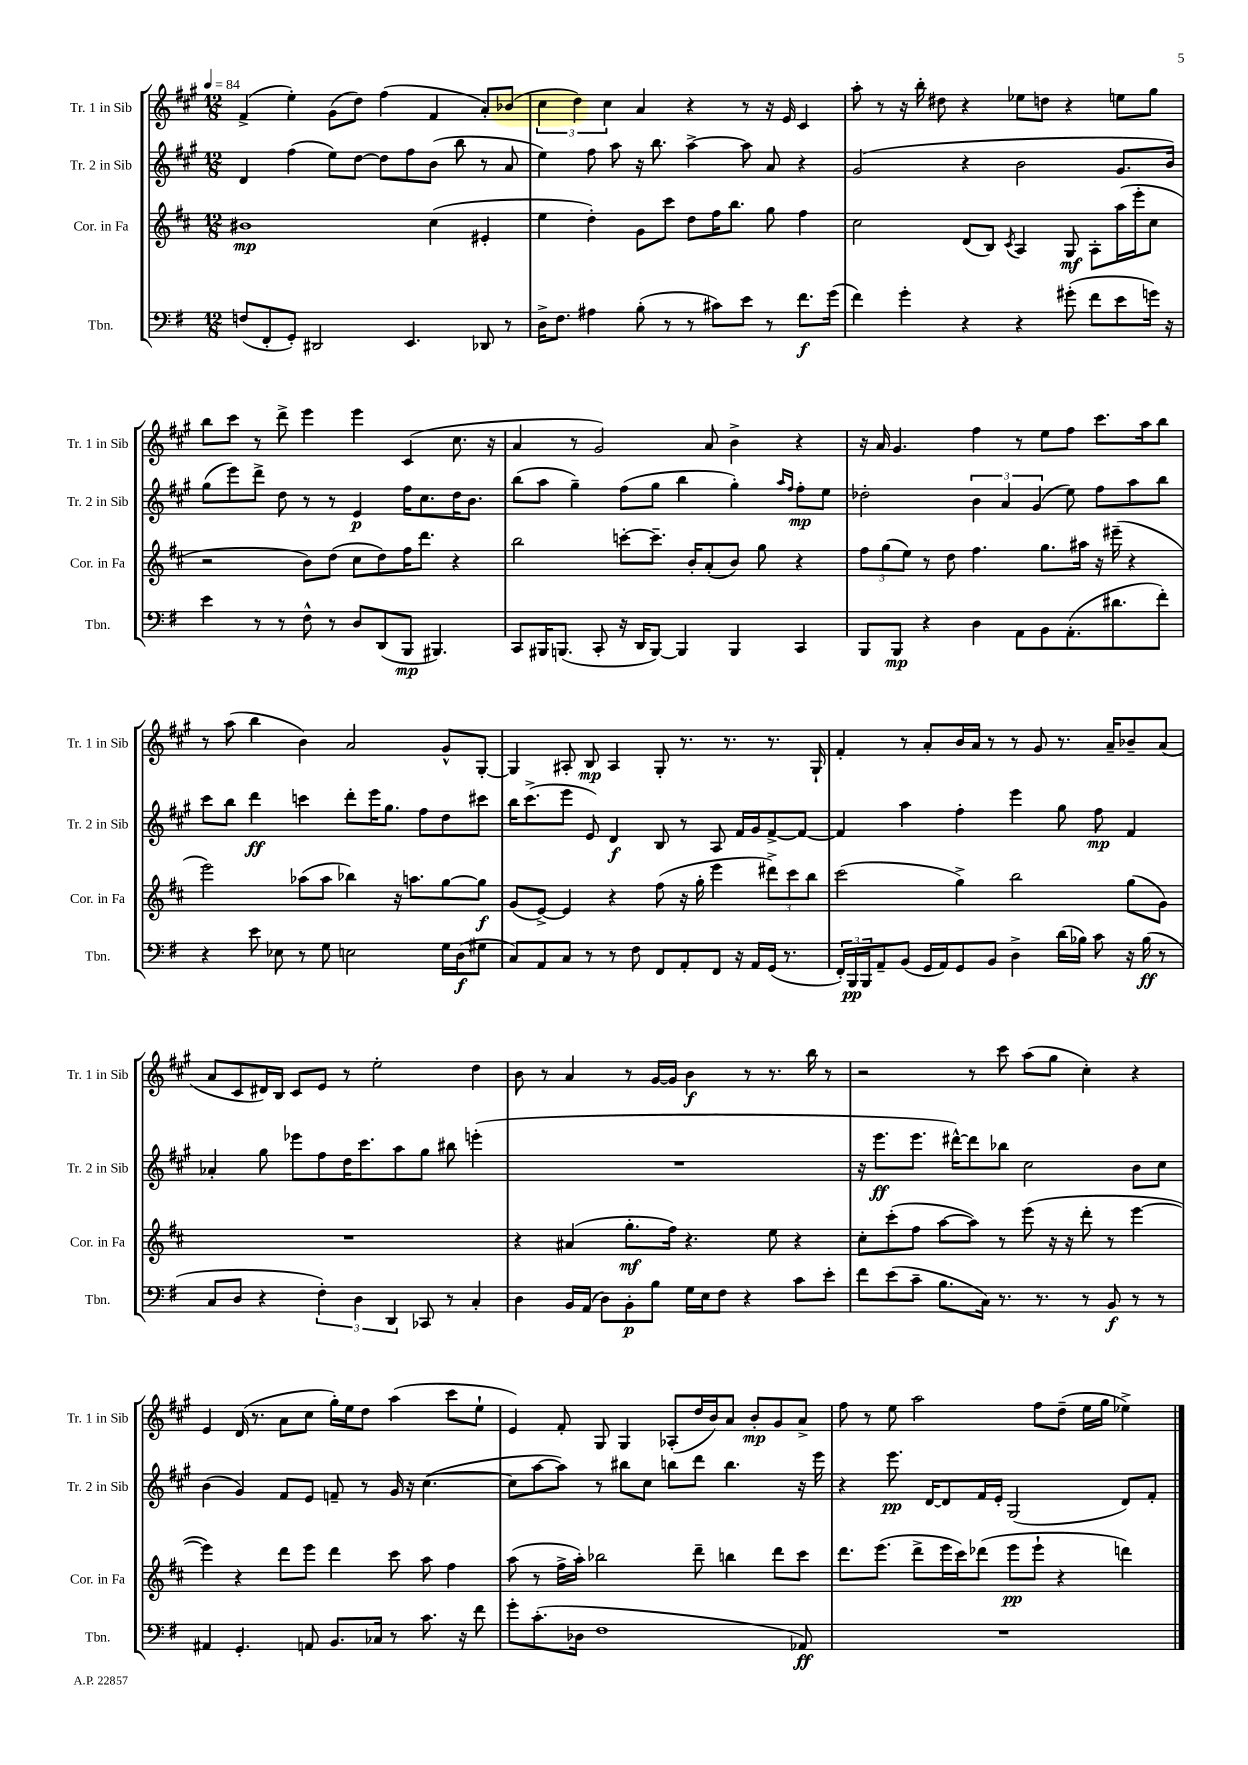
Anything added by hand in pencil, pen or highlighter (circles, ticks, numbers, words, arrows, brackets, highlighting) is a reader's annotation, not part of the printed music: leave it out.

**kern	**kern	**kern	**kern
*staff4	*staff3	*staff2	*staff1
*clefF4	*clefG2	*clefG2	*clefG2
*k[f#]	*k[f#c#]	*k[f#c#g#]	*k[f#c#g#]
*M12/8	*M12/8	*M12/8	*M12/8
*MM84	*MM84	*MM84	*MM84
(8F	1b#	4d	(4f#^
8FF#'	.	.	.
8GG')	.	(4ff#	4ee')
2DD#	.	.	.
.	.	8ee)	(8g#
.	.	[8dd	8dd)
.	.	8dd]	(4ff#
4.EE	.	8ff#	.
.	(4cc#	(8b	4f#
.	.	8bb	.
8DD-	4e#'	8r	8a')
8r	.	8a	(8b-
=	=	=	=
16D^	4ee	4ee)	6cc#
8.F#	.	.	.
.	.	.	6dd)
4A#	4dd')	8ff#	.
.	.	.	6cc#
.	.	8aa	.
(8B'	8g	16r	4a
.	.	8.bb	.
8r	8ccc#	.	.
8r	8dd	[4aa^	4r
8c#)	16ff#	.	.
.	8.bb	.	.
8e	.	8aa]	8r
8r	8gg	8a	16r
.	.	.	16e
8.f#	4ff#	4r	4c#
(16g	.	.	.
=	=	=	=
4f#)	2cc#	(2g#	8aa'
.	.	.	8r
4g'	.	.	16r
.	.	.	16bb'
.	.	.	8dd#
4r	(8d	4r	4r
.	8B)	.	.
.	8qc#	.	.
4r	4A	2b	8ee-
.	.	.	8dd
(8g#'	8G	.	4r
8f#	8A'	.	.
8e	(16aa	8.g#	8ee
.	16eee'	.	.
16g)	8cc#	.	8gg#
16r	.	16b)	.
=	=	=	=
4e	2r	(8gg#	8bb
.	.	8eee)	8ccc#
8r	.	8ddd^	8r
8r	.	8dd	8ddd^
8F#^^	8b)	8r	4eee
8r	(8dd	8r	.
8D	8cc#	4e	4eee
(8DD	8dd)	.	.
8BBB	16ff#	16ff#	(4c#
.	8.ddd	8.cc#	.
4.BBB#)	.	.	.
.	4r	16dd	8.cc#
.	.	8.b	.
.	.	.	16r
=	=	=	=
8CC	2bb	(8bb	4a
16BBB#	.	8aa	.
(8.BBB	.	.	.
.	.	4gg#~)	8r
8CC'	.	.	2g#)
16r	[8ccc'	(8ff#	.
16DD	.	.	.
[8BBB)	8.ccc~]	8gg#	.
4BBB]	.	4bb	.
.	16b'	.	.
.	(8a'	.	8a
4BBB	8b)	4gg#')	4b^
.	8gg	.	.
.	.	16qqaa	.
.	.	16qqff#	.
4CC	4r	8ff#'	4r
.	.	8ee	.
=	=	=	=
8BBB	12ff#	2dd-'	16r
.	.	.	16a
.	(12gg	.	.
8BBB	.	.	4.g#
.	12ee)	.	.
4r	8r	.	.
.	8dd	.	.
4D	4.ff#	6b	4ff#
.	.	6a	.
8AA	.	.	8r
.	.	(6g#	.
8BB	8.gg	.	8ee
(8.AA'	.	8ee)	8ff#
.	16aa#	.	.
.	16r	8ff#	8.ccc#
8.d#	(16eee#~	.	.
.	4r	8aa	.
.	.	.	16aa
8f#')	.	8bb	8bb
=	=	=	=
4r	2eee)	8ccc#	8r
.	.	8bb	(8aa
8e	.	4ddd	4bb
8E-	.	.	.
8r	(8aa-	4ccc	4b)
8G	8aa-	.	.
2E	4bb-)	8ddd'	2a
.	.	16eee	.
.	.	8.gg#	.
.	16r	.	.
.	8.aa	.	.
.	.	8ff#	.
16G	[8gg	8dd	8g#^^
(16D	.	.	.
8G#	8gg]	8ccc#	[8G#'
=	=	=	=
8C)	(8g	16bb	4G#]
.	.	(8.ccc#^	.
8AA	[8e^)	.	.
8C	4e]	8eee	8A#'
8r	.	8e)	8B
8r	4r	4d	4A#
8F#	.	.	.
8FF#	(8ff#	8B	8G#'
8AA'	16r	8r	8.r
.	16gg'	.	.
8FF#	4eee	8A	.
.	.	.	8.r
16r	.	16f#	.
16AA	.	16g#	.
(16GG	12ddd#^)	[8f#^	8.r
8.r	.	.	.
.	12ccc#	.	.
.	.	8f#_	.
.	12bb	.	.
.	.	.	16G#`
=	=	=	=
24FF#')	(2ccc#	4f#]	4f#'
24BBB	.	.	.
24BBB	.	.	.
8AA~	.	.	.
(8BB	.	4aa	8r
16GG	.	.	8a'
16AA)	.	.	.
8GG	4gg^)	4ff#'	16b
.	.	.	16a
8BB	.	.	8r
4D^	2bb	4eee	8r
.	.	.	8g#
(16d	.	8gg#	8.r
16B-)	.	.	.
8c	.	8ff#	.
.	.	.	16a~
16r	(8gg	4f#	8b-~
(16B-	.	.	.
8r	8g)	.	(8a
=	=	=	=
8C	1.r	4a-'	8a
8D	.	.	8c#
4r	.	8gg#	16d#)
.	.	.	16B
.	.	8eee-	8c#
6F#')	.	8ff#	8e
.	.	16dd	8r
6D	.	.	.
.	.	8.ccc#	.
.	.	.	2ee'
6DD	.	.	.
.	.	8aa	.
8CC-	.	8gg#	.
8r	.	8bb#	.
4C'	.	(4eee'	4dd
=	=	=	=
4D	4r	1.r	8b
.	.	.	8r
16BB	(4a#	.	4a
(16AA	.	.	.
8D)	.	.	.
8BB'	8.gg'	.	8r
8B	.	.	[16g#
.	16ff#)	.	16g#]
16G	4.r	.	4b
16E	.	.	.
8F#	.	.	.
4r	.	.	8r
.	8ee	.	8.r
8c	4r	.	.
.	.	.	16bb
8e'	.	.	8r
=	=	=	=
8f#	8cc#'	16r	2r
.	.	8.eee	.
(8e	(8ccc#'	.	.
8c~	8ff#	8.eee	.
8.B	[8aa	.	.
.	.	[16ddd#^^)	.
.	8aa])	8ddd#]	8r
16C)	.	.	.
8.r	8r	8bb-	8ccc#
.	(8eee	2cc#	(8aa
8.r	.	.	.
.	16r	.	8gg#
.	16r	.	.
8r	8ddd'	.	4cc#')
8BB	8r	.	.
8r	[4eee	8b	4r
8r	.	8cc#	.
=	=	=	=
4AA#	4eee])	(4b	4e
4.GG'	4r	4g#)	(16d
.	.	.	8.r
.	8ddd	8f#	8a
8AA	8eee	8e	8cc#
8.BB	4ddd	8f~	16gg#')
.	.	.	16ee
.	.	8r	8dd
16C-	.	.	.
8r	8ccc#	16g#	(4aa
.	.	16r	.
8.c	8aa	([4.cc#	.
.	4ff#	.	8ccc#
16r	.	.	.
8f#	.	.	8ee`
=	=	=	=
8g'	(8aa	8cc#]	4e)
(8.c'	8r	[8aa	.
.	16ff#^	8aa])	8f#'
16D-	16aa')	.	.
1F#	2bb-	8r	8G#
.	.	8bb#	4G#
.	.	8cc#	.
.	.	8bb	(8A-'
.	8ddd~	8ddd	16dd
.	.	.	16b)
.	4bb	4.bb	8a
.	.	.	8b'
.	8ddd	.	8g#
8AA-)	8ccc#	16r	8a^
.	.	16eee	.
=	=	=	=
1.r	8.ddd	4r	8ff#
.	.	.	8r
.	(8.eee	.	.
.	.	8.eee	8ee
.	8ddd^	.	2aa
.	.	[16d	.
.	16eee	8d]	.
.	16ccc#)	.	.
.	(8ddd-	16f#	.
.	.	16e'	.
.	8eee	(2G#	.
.	8eee`	.	8ff#
.	4r	.	(8dd~
.	.	.	16ee
.	.	.	16gg#
.	4ddd)	8d)	4ee-^)
.	.	8f#'	.
==	==	==	==
*-	*-	*-	*-
